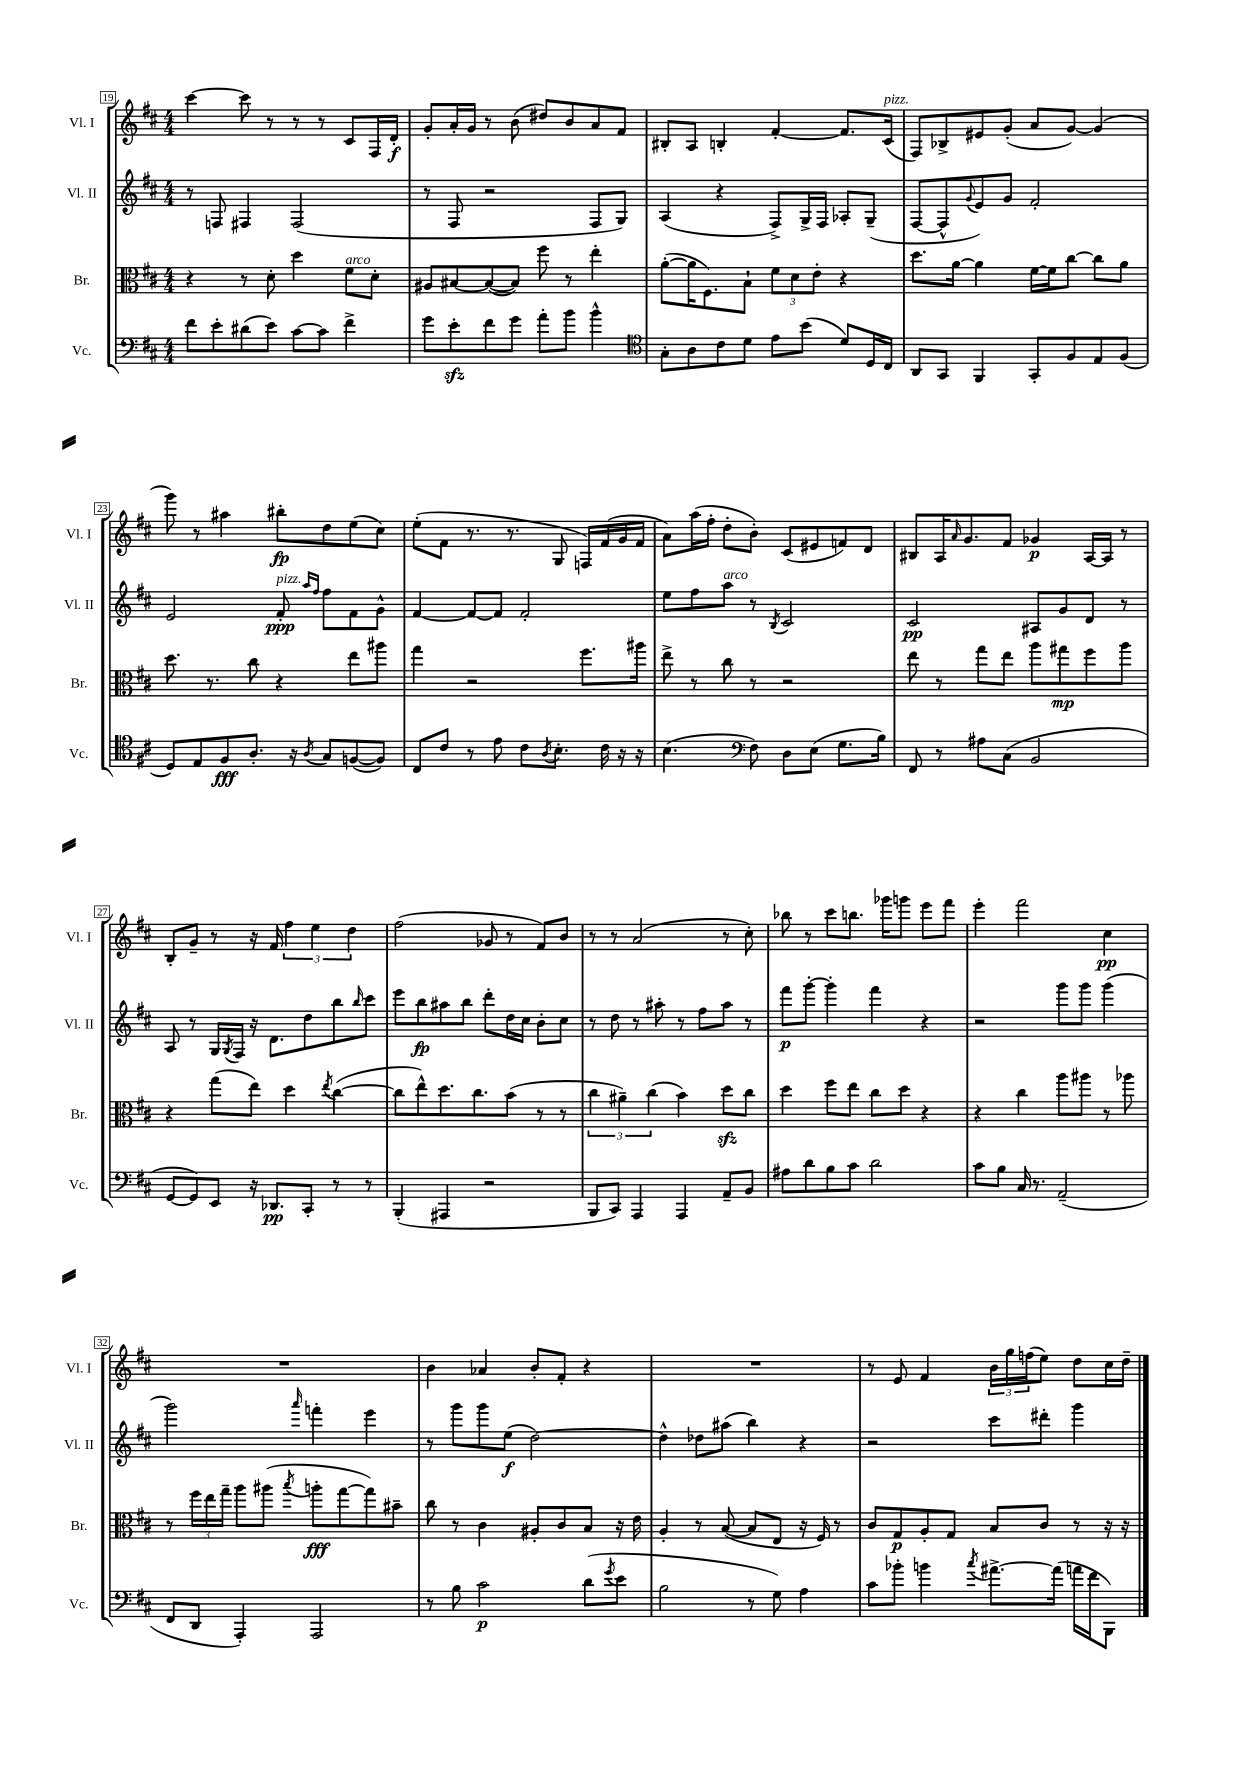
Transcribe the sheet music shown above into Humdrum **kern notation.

**kern	**kern	**kern	**kern
*staff4	*staff3	*staff2	*staff1
*clefF4	*clefC3	*clefG2	*clefG2
*k[f#c#]	*k[f#c#]	*k[f#c#]	*k[f#c#]
*M4/4	*M4/4	*M4/4	*M4/4
8f#\L	4r	8r	[4ccc#\
8e'\	.	8F/	.
(8d#\	8r	4F#/	8ccc#\]
8e\J)	8d'\	.	8r
[8c#\L	4dd\	(2F#/	8r
8c#\]J	.	.	8r
4f#^\	8f#\L	.	8c#/L
.	8d'\J	.	16F#/L
.	.	.	16d'/JJ
=	=	=	=
8g\L	8A#/L	8r	8g'/L
8e'\	[8B#/	8F#/	16a'/L
.	.	.	16g/JJ
8f#\	(8B#/_	2r	8r
8g\J	8B#/]J)	.	(8b\
8a'\L	8ff#\	.	8dd#/L)
8b\J	8r	.	8b/
4b^^\	4ee'\	8F#/L	8a/
.	.	8G/J)	8f#/J
=	=	=	=
*clefC4	*	*	*
8G'\L	([8a'\L	(4A/	8B#'/L
8A\	16a\]K	.	8A/J
.	8.F#\)	.	.
8c#\	.	4r	4B'/
8d\J	8B`\J	.	.
8e\L	12f#\L	8F#^/L)	[4f#'/
.	12d\	.	.
(8b\J	.	16G^/L	.
.	12e'\J	.	.
.	.	16F#/JJ	.
8d/L)	4r	8A-'/L	8.f#/]L
16D/L	.	(8G~/J	.
16C#/JJ	.	.	(16c#/Jk
=	=	=	=
8AA/L	8.dd\L	[8F#/L	8F#/L)
8GG/J	.	8F#^^/]	8B-^/
.	[16a\Jk	.	.
.	.	8qqg/	.
4FF#/	4a\]	8e/)	8e#/
.	.	8g/J	(8g'/J
8GG'/L	[16f#\LL	2f#'/	8a/L
.	16f#\]J	.	.
8F#/	[8cc#\J	.	[8g/J)
8E/	8cc#\]L	.	(4g/]
(8F#/J	8a\J	.	.
=	=	=	=
8D/L)	8.dd\	2e/	8ggg\)
8E/	.	.	8r
.	8.r	.	.
8F#/	.	.	4aa#\
8.A'/J	8cc#\	.	.
.	4r	8f#'/	8bb#'\L
16r	.	.	.
.	.	16qqaa/LL	.
8qA/	.	16qqff#/JJ	.
8G/L	.	8ff#\L	8dd\
([8F/	8ee\L	8f#\	(8ee\
8F/]J)	8aa#\J	8g^^\J	8cc#\J)
=	=	=	=
8C#/L	4gg\	[4f#/	(8ee'\L
8c#/J	.	.	8f#\J
8r	2r	8f#/_L	8.r
8e\	.	8f#/]J	.
.	.	.	8.r
8c#\L	.	2f#'/	.
8qA/	.	.	.
8.B'\J	.	.	8G/
.	8.ff#\L	.	16F/LL)
16c#\	.	.	(16f#/
16r	.	.	16g/
16r	16aa#\Jk	.	16f#/JJ
=	=	=	=
(4.B\	8ee^\	8ee\L	8a\L)
.	8r	8ff#\	(16aa\L
.	.	.	16ff#'\JJ
.	8cc#\	8aa\J	8dd'\L
*clefF4	*	*	*
8F#\)	8r	8r	8b'\J)
.	.	8qB/	.
8D\L	2r	2c#/	(8c#/L
(8E\J	.	.	8e#/
8.G\L	.	.	8f/)
.	.	.	8d/J
16B\Jk)	.	.	.
=	=	=	=
8FF#/	8ee\	2c#/	8B#/L
8r	8r	.	16A/K
.	.	.	16qqa/
.	.	.	8.g/
8A#\L	8gg\L	.	.
(8C#\J	8ee\J	.	8f#/J
2BB/	8aa\L	8A#/L	4g-/
.	8gg#\	8g/	.
.	8ff#\	8d/J	[16A/LL
.	.	.	16A/]JJ
.	8aa\J	8r	8r
=	=	=	=
[8GG/L	4r	8A/	8B'/L
8GG/])	.	8r	8g~/J
8EE/J	(8gg\L	16G/LL	8r
.	.	8qG/	.
.	.	16F#/JJ	.
16r	8ee\J)	16r	16r
8.DD-/L	.	8.d\L	16f#/
.	4dd\	.	6ff#\
8CC#'/J	.	8dd\	.
.	.	.	6ee\
.	8qee/	.	.
8r	([4cc#\	8bb\	.
.	.	.	6dd\
.	.	16qqbb/	.
8r	.	8ccc#\J	.
=	=	=	=
(4BBB'/	8cc#\]L	8eee\L	(2ff#\
.	8ee^^\)	8bb\	.
4AAA#/	8.dd\	8aa#\	.
.	.	8bb\J	.
.	8.cc#\	.	.
2r	.	8ddd'\L	8g-/
.	(8b\J	16dd\L	8r
.	.	16cc#\JJ	.
.	8r	8b'\L	8f#/L)
.	8r	8cc#\J	8b/J
=	=	=	=
8BBB/L	6cc#\	8r	8r
8CC#/J)	.	8dd\	8r
.	6a#~\)	.	.
4AAA/	.	8r	(2a/
.	(6cc#\	.	.
.	.	8aa#'\	.
4AAA/	4b\)	8r	.
.	.	8ff#\L	.
8AA~/L	8dd\L	8aa#\J	8r
8BB/J	8cc#\J	8r	8cc#'\)
=	=	=	=
8A#\L	4dd\	8fff#\L	8bb-\
8d\	.	[8ggg'\J	8r
8B\	8ff#\L	4ggg'\]	8ccc#\L
8c#\J	8ee\J	.	8.bb\J
2d\	8cc#\L	4fff#\	.
.	.	.	16ggg-\LK
.	8dd\J	.	8ggg\J
.	4r	4r	8eee\L
.	.	.	8fff#\J
=	=	=	=
8c#\L	4r	2r	4eee'\
8B\J	.	.	.
16C#/	4cc#\	.	2fff#\
8.r	.	.	.
(2AA~/	8aa\L	8ggg\L	.
.	8aa#\J	8ggg\J	.
.	8r	(4ggg\	4cc#\
.	8aa-\	.	.
=	=	=	=
8FF#/L	8r	2ggg\)	1r
8DD/J	24ff#\LL	.	.
.	24ee\	.	.
.	24gg~\JJ	.	.
4AAA'/)	8aa\L	.	.
.	(8aa#\J	.	.
.	8qbb/	16qqaaa/	.
2AAA/	8aa'\L	4fff'\	.
.	[8gg\	.	.
.	8gg\])	4eee\	.
.	8b#~\J	.	.
=	=	=	=
8r	8cc#\	8r	4b\
8B\	8r	8ggg\L	.
2c#\	4c#\	8ggg\	4a-/
.	.	(8ee\J	.
.	8A#'/L	[2dd\)	8b'/L
.	8c#/	.	8f#'/J
(8d\L	8B/J	.	4r
8qg/	.	.	.
8e\J	16r	.	.
.	16e\	.	.
=	=	=	=
2B\	4A'/	4dd^^\]	1r
.	8r	8dd-\L	.
.	([8B/	(8aa#\J	.
8r	8B/]L	4bb\)	.
8G\)	8E/J	.	.
4A\	16r	4r	.
.	16F#/)	.	.
.	8r	.	.
=	=	=	=
8c#\L	8c#/L	2r	8r
8b-'\J	8G/	.	8e/
4b\	8A'/	.	4f#/
.	8G/J	.	.
8qcc#/	.	.	.
[8.a#^\L	8B/L	8ccc#\L	24b\LL
.	.	.	24gg\
.	.	.	(24ff\J
.	8c#/J	8ddd#'\J	8ee\J)
(16a#\]Jk	.	.	.
16a\LL	8r	4ggg\	8dd\L
16f#\J	.	.	.
8BBB\J)	16r	.	16cc#\L
.	16r	.	16dd~\JJ
==	==	==	==
*-	*-	*-	*-
